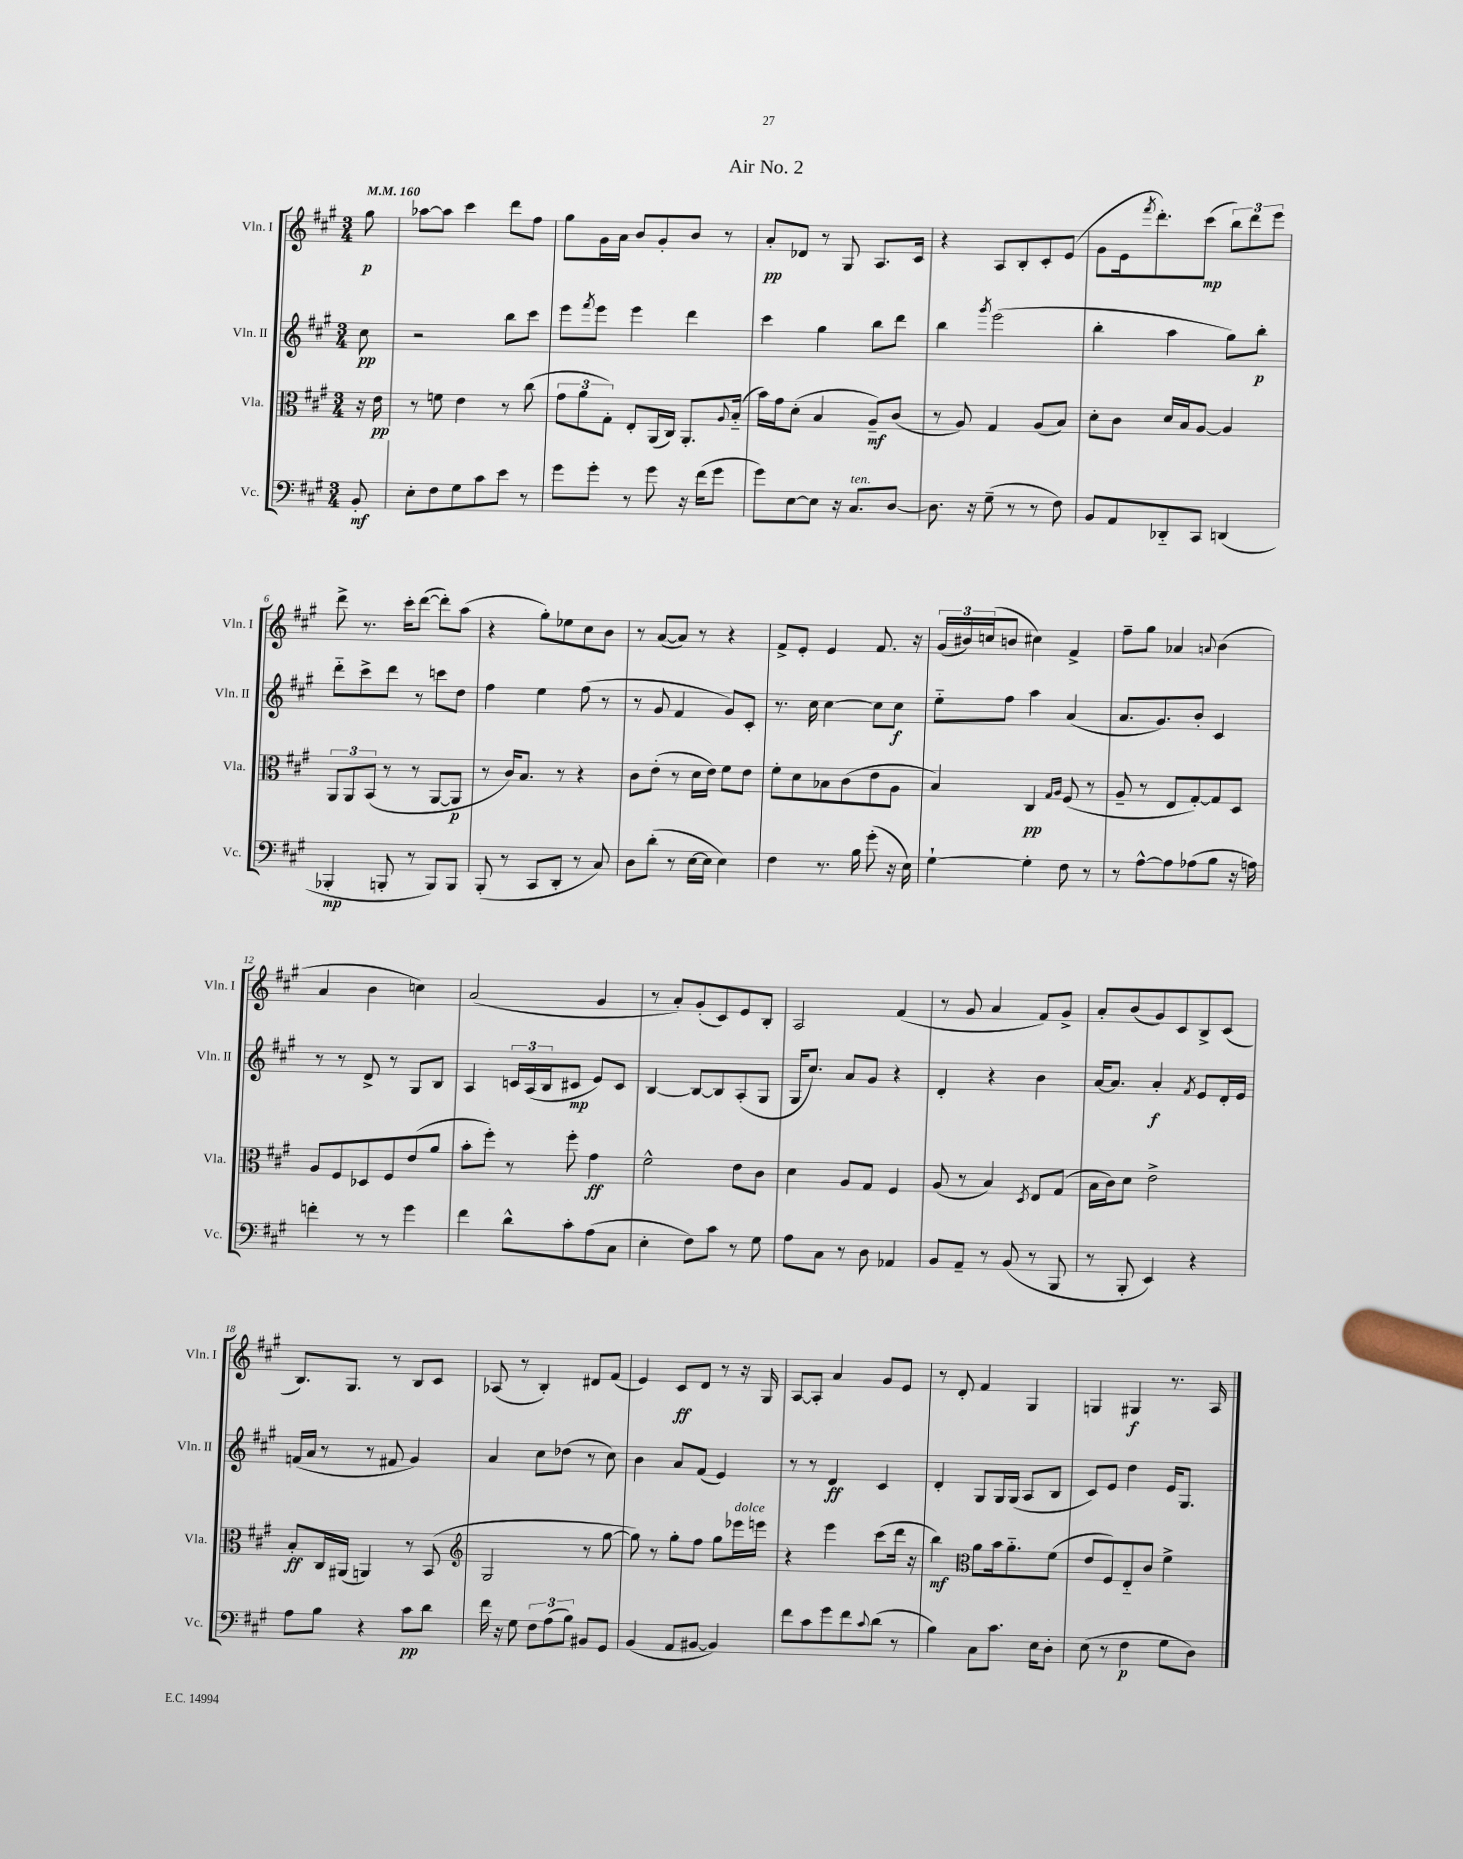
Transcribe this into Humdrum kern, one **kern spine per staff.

**kern	**kern	**kern	**kern
*staff4	*staff3	*staff2	*staff1
*clefF4	*clefC3	*clefG2	*clefG2
*k[f#c#g#]	*k[f#c#g#]	*k[f#c#g#]	*k[f#c#g#]
*M3/4	*M3/4	*M3/4	*M3/4
*MM160	*MM160	*MM160	*MM160
8BB'	16r	8cc#	8gg#
.	16e	.	.
=	=	=	=
8E'	8r	2r	[8aa-
8F#	8f	.	8aa-]
8G#	4e	.	4ccc#
8c#	.	.	.
8e	8r	8bb	8ddd
8r	(8cc#	8ccc#	8ff#
=	=	=	=
8g#	12g#	8eee	8gg#
.	12a	.	.
.	.	8qfff#	.
8g#'	.	8eee	16g#
.	12G#')	.	.
.	.	.	16a
8r	8E'	4eee	8b
8g#	(16AA	.	8g#'
.	16C#)	.	.
16r	8.AA'	4ddd	8b
(16f#	.	.	.
8g#	.	.	8r
.	8qqA	.	.
.	(16B'~	.	.
=	=	=	=
8g#)	16b)	4ccc#	8a'
.	16g#	.	.
[8E	(8d'	.	8d-
8E]	4B	4gg#	8r
16r	.	.	8G#
8.C#	.	.	.
.	8A~)	8bb	8.A
[8D	(8c#	8ddd	.
.	.	.	16c#
=	=	=	=
8.D]	8r	4bb	4r
.	8A)	.	.
16r	.	.	.
.	.	8qggg#	.
(8G#~	4G#	(2eee	8A
8r	.	.	8B'
8r	(8A	.	8c#'
8F#)	8B)	.	(8e
=	=	=	=
8BB	8d'	4bb'	8g#
8AA	8c#	.	16e
.	.	.	8qfff#
.	.	.	8.ddd')
8DD-'~	16d	4aa	.
.	16B	.	.
8CC#	[8A	.	(8ccc#
(4DD	4A]	8gg#)	12bb)
.	.	.	12ddd
.	.	8bb'	.
.	.	.	12eee
=	=	=	=
4BBB-'	12AA	8ddd'~	8ddd^
.	12AA	.	.
.	.	8ccc#^	8.r
.	(12BB	.	.
8BBB'	8r	8ddd	.
.	.	.	16ccc#'
8r	8r	8r	([8ddd
8BBB)	[8AA	8ccc	8ddd'])
8BBB	8AA]	8dd	(8aa
=	=	=	=
(8BBB'	8r	4ff#	4r
8r	16c#)	.	.
.	8.B	.	.
8CC#	.	4ee	8gg#')
8DD'	8r	.	8ee-
8r	4r	(8ff#	8cc#
8C#)	.	8r	8b
=	=	=	=
8D	8c#	8r	8r
(8d'	(8e'	8g#	([8a
8r	8r	4f#	8a])
[16E	16d	.	8r
16E]	16e)	.	.
4E)	8f#	8g#)	4r
.	8e	8c#'	.
=	=	=	=
4F#	8f#'	8.r	8f#^
.	8d	.	8e'
.	.	16cc#	.
8.r	8B-	[4cc#	4e
.	(8c#	.	.
16B	.	.	.
(8g#'	8e	8cc#]	8.f#
16r	8A	8cc#	.
16E)	.	.	16r
=	=	=	=
[4G#`	4B)	8ee'~	(24g#
.	.	.	24b#)
.	.	.	(24cc
.	.	8ff#	8b
4G#']	4C#	4aa	4cc#)
.	16qqG#	.	.
.	16qqA	.	.
8F#	(8F#	(4a	4f#^
8r	8r	.	.
=	=	=	=
8r	8A~	8.a	8ff#~
[8A^^	8r	.	8gg#
.	.	8.g#)	.
8A]	8E	.	4a-
(8A-	[8G#')	8b'	.
.	.	.	8qqa
8B	8G#]	4c#	(4b
16r	8D	.	.
16A)	.	.	.
=	=	=	=
4f'	8A	8r	4a
.	8F#	8r	.
8r	8D-	8d^	4b
8r	8F#	8r	.
4g#	(8e	8G#	4cc)
.	8a	8B	.
=	=	=	=
4f#	8b'	4A	(2a
.	8ff#')	.	.
8d^^	8r	24c	.
.	.	(24A	.
.	.	24B	.
8c#'	8ff#'	8c#	.
(8A	4g#	8e)	4g#
8C#	.	8c#	.
=	=	=	=
4E'	2f#^^	[4B	8r
.	.	.	8a')
8F#)	.	8B_	(8g#'
8c#	.	8B]	8c#)
8r	8e	(8A'	8e
8G#	8c#	8G#	8B'
=	=	=	=
8A	4d	16G#	2A
.	.	8.cc#)	.
8C#	.	.	.
8r	8A	8a	.
8D	8G#	8g#	.
4AA-	4F#	4r	(4f#
=	=	=	=
8BB	(8A	4d'	8r
8AA~	8r	.	8g#
8r	4B)	4r	4a
(8BB	.	.	.
.	8qD	.	.
8r	8E	4b	8f#)
8BBB	(8G#	.	8g#^
=	=	=	=
8r	16B	[16a	8a'
.	16c#)	8.a]	.
8BBB'	8d	.	(8b
4EE)	2e^	4a'	8g#)
.	.	.	8c#
.	.	8qf#	.
4r	.	8e	8B^
.	.	16d'	(8c#
.	.	16e	.
=	=	=	=
8A	8B'	(16f	8.B)
.	.	16a	.
8B	16C#	8r	.
.	(16AA#	.	8.G#
4r	4AA)	8r	.
.	.	8f#	8r
8c#	8r	4g#)	8B
8d	(8BB	.	8c#
=	=	=	=
*	*clefG2	*	*
16f#	2G#	4a	(8A-
16r	.	.	.
8G#	.	.	8r
12F#	.	8cc#	4B')
(12A	.	.	.
.	.	(8dd-	.
12B)	.	.	.
8BB#	8r	8r	8d#
8GG#	[8gg#	8cc#)	(8f#
=	=	=	=
(4BB	8gg#])	4b	4e)
.	8r	.	.
8AA	8gg#'	8a	8c#
[8BB#	8ff#	(8f#	8d
4BB#])	8gg#	4e)	8r
.	16eee-	.	16r
.	16eee	.	16G#
=	=	=	=
8f#	4r	8r	[8A
8c#	.	8r	8A']
8g#	4eee	4d	4a
8f#	.	.	.
8qqc#	.	.	.
(8d	(8ccc#	4c#	8g#
8r	16ddd	.	8e
.	16r	.	.
=	=	=	=
4B)	4bb)	4d'	8r
.	.	.	8d'
*	*clefC3	*	*
8C#	8a	8G#	4f#
8.c#	16b	16G#	.
.	8.a'~	(16G#	.
.	.	8A	4G#
16E	.	.	.
8D'	(8f#	8B	.
=	=	=	=
(8E	8e	8c#)	4G
8r	8F#)	8e	.
4F#	8E'~	4dd	4G#
.	8c#	.	.
8G#	4f#^	16e	8.r
.	.	8.G#	.
8D)	.	.	.
.	.	.	16A
==	==	==	==
*-	*-	*-	*-
